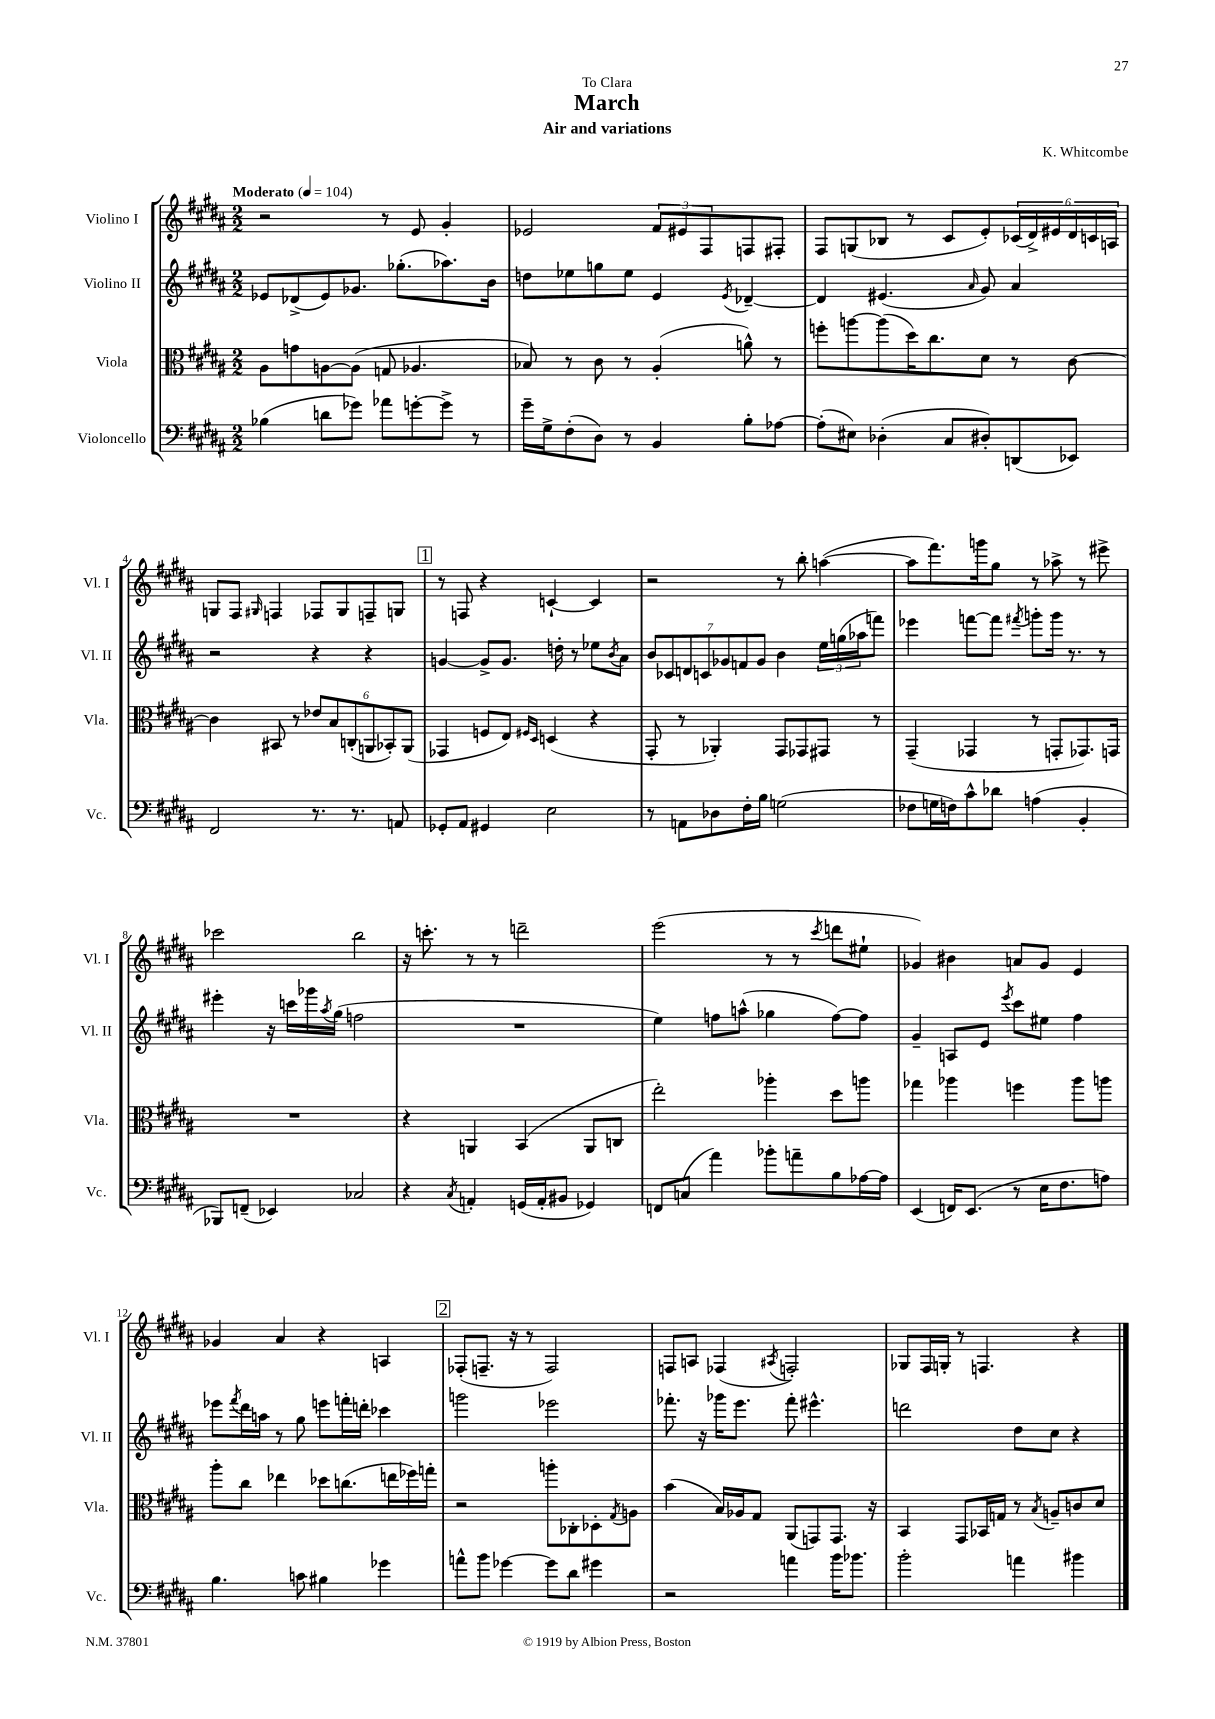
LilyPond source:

\header { title = "March" composer = "K. Whitcombe" subtitle = "Air and variations" dedication = "To Clara" }
<<
\new StaffGroup <<
\new Staff = "s0" \with { instrumentName = "Violino I" shortInstrumentName = "Vl. I" } {
    \clef treble \key b \major \numericTimeSignature \time 2/2 \tempo "Moderato" 4 = 104
    r2 r8 e'8 gis'4-. |
    ees'2 \tuplet 3/2 { fis'8 eis'8 fis8 } f8 fis8-. |
    fis8 g8( bes8 r8 cis'8 e'8-.) \tuplet 6/4 { ces'16( dis'16->) eis'16 dis'16 c'16 a16 } |
    g8 fis8 \grace { gis16 } f4 fes8 gis8 f8-- g8 |
    \mark \markup { \box "1" } r8 f8 r4 c'4~-! c'4 |
    r2 r8 b''8-. a''4~( |
    a''8 fis'''8.) g'''16 gis''8 r8 aes''8-> r8 eis'''8-> |
    ces'''2 b''2 |
    r16 c'''8.-. r8 r8 d'''2-- |
    e'''2( r8 r8 \acciaccatura { cis'''8 } d'''8 eis''8-! |
    ges'4) bis'4 a'8 ges'8 e'4 |
    ges'4 ais'4 r4 a4 |
    \mark \markup { \box "2" } fes8-.( f8.-- r16 r8 f2) |
    f8 a8 fes4( \acciaccatura { ais8 } f2-.) |
    ges8 fis16 g16-. r8 f4. r4 \bar "|." |
}
\new Staff = "s1" \with { instrumentName = "Violino II" shortInstrumentName = "Vl. II" } {
    \clef treble \key b \major \numericTimeSignature \time 2/2
    ees'8 des'8->( ees'8) ges'8. ges''8.-.( aes''8.) b'16 |
    d''8 ees''8 g''8 ees''8 e'4 \acciaccatura { e'8 } des'4~-- |
    des'4 eis'4.( \grace { ais'16 } gis'8) ais'4 |
    r2 r4 r4 |
    \mark \markup { \box "1" } g'4~ g'8-> g'8. d''16-. r8 ees''8 \acciaccatura { b'8 } ais'8 |
    \tuplet 7/4 { b'8 ces'8 d'8 c'8 ges'8 f'8 ges'8 } b'4 \tuplet 3/2 { e''16 g''16( aes''16 } f'''8) |
    ees'''4 f'''8~ f'''8 \acciaccatura { fis'''8 } g'''8-. g'''16 r8. r8 |
    eis'''4-. r16 c'''16 ges'''16 \acciaccatura { ais''8 } gis''16( f''2 |
    R1 |
    e''4) f''8 a''8-^( ges''4 f''8~) f''8 |
    gis'4-- a8 e'8 \acciaccatura { e'''8 } cis'''8 eis''8 fis''4 |
    ees'''8 \acciaccatura { fis'''8 } dis'''16 a''16 r8 gis''8 e'''8 f'''16-. d'''16-. ces'''4 |
    \mark \markup { \box "2" } g'''2 ees'''2 |
    fes'''8.-. r16 ges'''16 e'''8. fes'''8-. eis'''4.-^ |
    d'''2 dis''8 cis''8 r4 \bar "|." |
}
\new Staff = "s2" \with { instrumentName = "Viola" shortInstrumentName = "Vla." } {
    \clef alto \key b \major \numericTimeSignature \time 2/2
    ais8 g'8 a8~ a8( g8 aes4. |
    bes8) r8 cis'8 r8 ais4-.( a'8-^) r8 |
    f''8-. a''8~ a''8( dis''16) cis''8. dis'8 r8 cis'8~ |
    cis'4 bis,8 r8 \tuplet 6/4 { ees'8 b8 c8-.( a,8 bes,8-.) a,8( } |
    \mark \markup { \box "1" } ges,4 f8 e8) \grace { fis16 dis16 } d4( r4 |
    gis,8-. r8 aes,4-.) gis,8 ges,8 gis,8 r8 |
    gis,4--( ges,4 r8 g,8-. ges,8.) g,16 |
    R1 |
    r4 a,4 b,4( a,8 c8 |
    e''2-.) aes''4-. dis''8 a''8 |
    ges''4 aes''4 f''4 aes''8 a''8 |
    ais''8-. cis''8 ees''4 des''8 c''8.( e''16 fes''16) g''16-. |
    \mark \markup { \box "2" } r2 a''8-. ces8-. des8-. \acciaccatura { gis8 } a8 |
    b'4( b16) aes16 gis8 ais,8( g,8) g,8. r16 |
    b,4 gis,8 bes,16 g16 r8 \acciaccatura { b8 } a8-- c'8 dis'8 \bar "|." |
}
\new Staff = "s3" \with { instrumentName = "Violoncello" shortInstrumentName = "Vc." } {
    \clef bass \key b \major \numericTimeSignature \time 2/2
    bes4( d'8 ges'8) aes'8 g'8~-. g'8-> r8 |
    gis'16-- gis16-> fis8-.( dis8) r8 b,4 b8-. aes8~ |
    aes8-.( eis8) des4-.( cis8 dis8-.) d,8( ees,8) |
    fis,2 r8. r8. a,8 |
    \mark \markup { \box "1" } ges,8-. ais,8 gis,4 e2 |
    r8 a,8 des8 fis16-. b16 g2( |
    fes8 g16 f16) cis'8-^ des'8 a4( b,4-. |
    bes,,8) f,8--( ees,4) ces2 |
    r4 \acciaccatura { cis8 } a,4-. g,16( a,16-. bis,8 ges,4) |
    f,8 c8( ais'4) bes'8-. a'8-- b8 aes16~ aes16 |
    e,4( f,16) e,8.( r8 e16 fis8. a8) |
    b4. c'8 bis4 ges'4 |
    \mark \markup { \box "2" } a'8-^ b'8 ges'4~ ges'8 dis'8 gis'4 |
    r2 a'4 b'16 bes'8. |
    b'2-. a'4 bis'4 \bar "|." |
}
>>
>>
